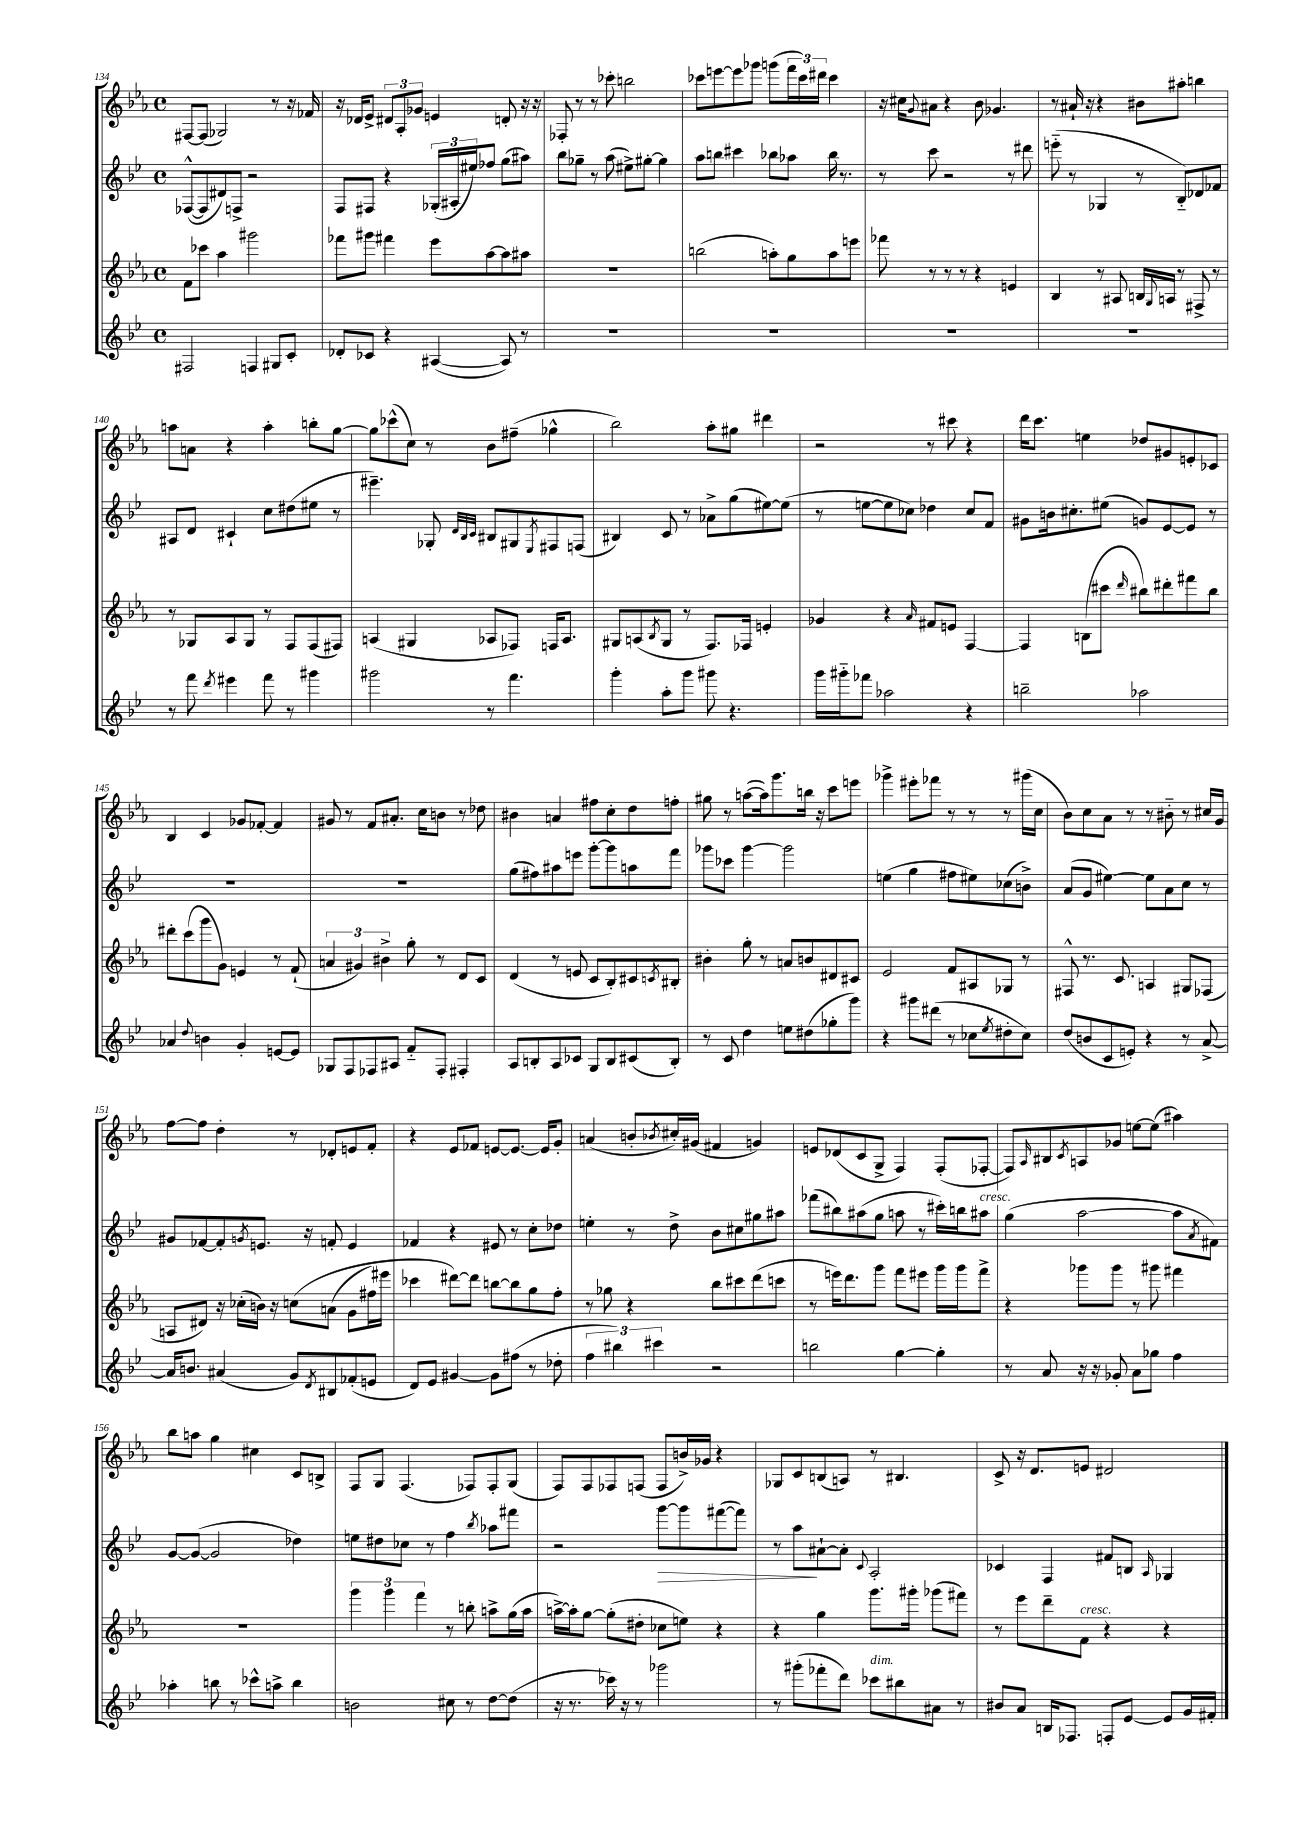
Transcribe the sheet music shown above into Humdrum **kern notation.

**kern	**kern	**kern	**kern
*staff4	*staff3	*staff2	*staff1
*clefG2	*clefG2	*clefG2	*clefG2
*k[b-e-]	*k[b-e-a-]	*k[b-e-]	*k[b-e-a-]
*M4/4	*M4/4	*M4/4	*M4/4
*met(c)	*met(c)	*met(c)	*met(c)
2F#/	8f\L	([8F-^^/L	[8F#/L
.	8ccc-\J	8F-/]	(8F#/]J
.	4aa-\	8d#/)	2G-/)
.	.	8F^/J	.
4F/	2ggg#\	2r	.
8G#/L	.	.	8r
8c'/J	.	.	16r
.	.	.	16f-/
=	=	=	=
8d-'/L	8fff-\L	8F/L	16r
.	.	.	16d-/LK
8c-/J	8ggg#\J	8F#/J	8e-^/J
4r	4fff#\	4r	12d#/L
.	.	.	12A-'/
.	.	.	12g-/J
([4A#/	8eee-\L	(24G-'/LL	4e/
.	.	24A#'/	.
.	.	24ee#/J)	.
.	[8aa-\	8ff-/J	.
8A#/])	8aa-\]	(8gg\L	8d'/
8r	8aa#\J	8aa#\J)	16r
.	.	.	16r
=	=	=	=
1r	1r	8bb-\L	8F-'/
.	.	8gg-~\J	8r
.	.	8r	8r
.	.	(8aa\	8ccc-'\
.	.	8ee#^\L)	2bb\
.	.	[8gg#'\J	.
.	.	4gg#\]	.
=	=	=	=
1r	(2bb\	8aa\L	8ccc-\L
.	.	8bb\J	[8eee\
.	.	4ccc#\	8eee\]
.	.	.	8ggg-\J
.	8aa'\L)	8bb-\L	(8ggg\L
.	8gg\	8aa-\J	24fff\L
.	.	.	24ccc-\)
.	.	.	24ddd#\JJ
.	8aa\	16bb-\	4ccc-\
.	.	8.r	.
.	8eee\J	.	.
=	=	=	=
1r	8fff-\	8r	16r
.	.	.	16cc#\LK
.	.	.	8qqg/
.	8r	8ccc\	8a#\J
.	8r	2r	4r
.	8r	.	.
.	4r	.	8b-\
.	.	.	4.g-/
.	4e/	8r	.
.	.	8ddd#\	.
=	=	=	=
1r	4B-/	(8eee'~\	8r
.	.	8r	16a#`/
.	.	.	16r
.	8r	4G-/	4r
.	8A#/	.	.
.	16B/LL	8r	8b#\L
.	8qqG/	.	.
.	16A/JJ	.	.
.	8r	8B-'~/L)	8aa#'\J
.	8F#^/	8d-/	4bb\
.	8r	8f-/J	.
=	=	=	=
8r	8r	8A#/L	8aa\L
8fff\	8G-/L	8d/J	8a\J
8qddd/	.	.	.
4eee#\	8A-/	4c#`/	4r
.	8G-/J	.	.
8fff\	8r	8cc\L	4aa'\
8r	8F/L	(8dd#\	.
4ggg#\	(8F/	8ee#\J	8bb'\L
.	8F#/J)	8r	[8gg\J
=	=	=	=
2ggg#\	(4A/	4.eee#~\)	8gg\]L
.	.	.	(8ccc-^^\
.	4G#/	.	8cc\J)
.	.	8G-'/	8r
.	.	32qqd/LLL	.
.	.	32qqB-/	.
.	.	32qqc/JJJ	.
8r	8A-/L	8B#/L	8b-\L
4.fff\	8F-/J)	8G#/	(8ff#~\J
.	.	8qE-/	.
.	16F/LK	8F#/	4gg-^^\
.	8.A-/J	.	.
.	.	(8F/J	.
=	=	=	=
4ggg'\	8G#/L	4B#/)	2bb-\)
.	(8A/	.	.
.	8qB-/	.	.
8aa'\L	8G#/J	8c/	.
8ggg\J	8r	8r	.
8ggg#\	8.F/L)	8a-^\L	8aa-'\L
4.r	.	(8gg\	8gg#\J
.	16F-/Jk	.	.
.	4e'/	[8ee#\)	4ddd#\
.	.	(8ee#\]J	.
=	=	=	=
16ggg\LL	4g-/	8r	2r
16ggg#'~\J	.	.	.
8fff-\J	.	[8ee\L	.
2aa-\	4r	8ee\]	.
.	.	8cc-\J)	.
.	16qqa-/	.	.
.	8f#/L	4dd-\	8r
.	8e/J	.	8ccc#\
4r	[4F/	8cc-/L	4r
.	.	8f/J	.
=	=	=	=
2bb~\	4F/]	8g#\L	16ddd\LK
.	.	.	8.ccc\J
.	.	16b\k	.
.	.	8.cc#'\	.
.	(8B\L	.	4ee\
.	8ccc#\J	(8ee#\J	.
.	16qqddd/	.	.
2aa-\	8bb#\L)	8g/L)	8dd-/L
.	8ddd#'\	[8e-/	8g#/
.	8fff#\	8e-/]J	8e'/
.	8bb#\J	8r	8c-/J
=	=	=	=
4a-/	8ddd#'\L	1r	4B-/
.	(8ccc\	.	.
8qqdd/	.	.	.
4b\	8ggg\	.	4c/
.	8g\J)	.	.
4g'/	4e/	.	8g-/L
.	.	.	[8f-'/J
[8e/L	8r	.	4f-/]
8e/]J	(8f`/	.	.
=	=	=	=
8G-/L	6a/	1r	8g#/
8F/	.	.	8r
.	6g#/)	.	.
8F-/	.	.	8f/L
.	6b#^\	.	.
8A#/J	.	.	8.a#'/J
8f'~/L	8gg'\	.	.
.	.	.	16cc\LK
8F-'/J	8r	.	8b\J
4F#'/	8d/L	.	8r
.	8c/J	.	8dd-\
=	=	=	=
8A/L	(4d/	(8gg\L	4b#\
8B'/	.	8ff#\)	.
8A/	8r	8aa#\	4a/
8c-/J	8e/	8eee\J	.
8G/L	8c/L	[8ggg'\L	8ff#\L
8B/	8B-'/)	8ggg\]	8cc'\
(8c#/	8c#/	8aa\	8dd\
.	8qc/	.	.
8B'/J)	8B#'/J	8fff\J	8ff'\J
=	=	=	=
8r	4b#'\	8ggg-\L	8gg#\
8c/	.	8ccc-\J	8r
4dd\	8gg'\	[4ggg-\	([8aa\L
.	8r	.	16aa\]k)
.	.	.	8.ggg\
8ee\L	8a/L	2ggg-\]	.
(8dd#\	8b/	.	16bb\Jk
.	.	.	16r
8gg-'\	8d#/	.	8ccc\L
8ggg\J)	8c#/J	.	8eee\J
=	=	=	=
4r	2e-/	(4ee\	4ggg-^\
8ggg#\L	.	4gg\	8eee#'\L
(8ddd#\J	.	.	8fff-\J
8r	8f/L	8ff#\L	8r
8cc-\L	8A#/	8ee#\)	8r
8qee-/	.	.	.
8dd#'\	8G-/J	(8cc-\	8r
8cc-\J)	8r	8b^\J)	(16ggg#\LL
.	.	.	16cc\JJ
=	=	=	=
(8dd/L	8F#^^/	(8a/L	8b-\L)
8b/	8.r	8g/J	8cc\
8c/	.	[4ee#\)	8a-\J
.	8.c/	.	.
8e'/J)	.	.	8r
4r	4A/	8ee#\]L	8r
.	.	8a\	8b#'~\
8r	8G#/L	8cc\J	8r
[8a^/	(8F-/J	8r	16cc#/LL
.	.	.	16g/JJ
=	=	=	=
16a/]LK	8A/L	8g#/L	[8ff\L
8.b/J	.	.	.
.	8d#/J)	[8f-/	8ff\]J
(4a#/	16r	8f-'/]	4dd'\
.	(16cc-'\LL	.	.
.	.	8qg/	.
.	16b\JJ)	8.e/J	.
.	16r	.	.
8g/L)	&(8cc\L	.	8r
.	.	16r	.
8qd/	.	.	.
8B#/	(8a\J	8f'/	8d-'/L
(8f-'/	8g\L	4e/	8e/
8e/J	16ff#\L)	.	8f'/J
.	16eee#\JJ	.	.
=	=	=	=
8d/L)	4ccc-\	4f-/	4r
8e-/J	.	.	.
[4g#/	[8ddd#\L&)	4r	8e-/L
.	8ddd#\]J	.	8f-/J
8g#\]L	[8bb\L	8e#/	[8e/L
(8ff#\J	8bb\]	8r	8.e/_J
8r	8gg\	8cc'\L	.
.	.	.	16e/]LK
8dd-'\	8ff'\J	8dd-\J	8g'/J
=	=	=	=
6ff\	8r	4ee'\	(4a/
.	8gg-\	.	.
6bb#\)	.	.	.
.	4r	8r	8b'/L
6ccc#\	.	.	.
.	.	.	8qb-/
.	.	8dd^\	16cc#'/L)
.	.	.	(16g#/JJ
2r	8bb-\L	8b-\L	4f#/
.	8ccc#\	8cc#\	.
.	(8ddd\	8gg#\	4g/)
.	8ccc\J	8aa#\J	.
=	=	=	=
2bb\	8r	(8fff-\L	8e/L
.	16eee\LK)	8bb#\)	(8d-/
.	8.ddd\	.	.
.	.	(8aa#\	8c/
.	8ggg\J	8gg\J	8G^/J
[4gg\	8fff\L	8aa\	4F/)
.	8eee#\J	8r	.
4gg'\]	16ggg\LL	16ccc#'\LL)	(8F'/L
.	16ggg\J	16bb\J	.
.	8fff^\J	8aa#\J	[8F-'/J
=	=	=	=
8r	4r	(4gg\	8F-/]L)
.	.	.	16qqA-/
8a/	.	.	8B#/
.	.	.	8qc/
16r	8ggg-\L	[2aa\	8A/
16r	.	.	.
8g-'/	8ggg-\J	.	8g-/J
8a\L	8r	.	[8ee\L
8gg-\J	8ggg#\	.	(8ee\]J
4ff\	4fff#\	8aa\]L	4aa#\)
.	.	8qa/	.
.	.	8f#\J)	.
=	=	=	=
4aa-'\	1r	[8g/L	8bb-\L
.	.	(8g/_J	8aa\J
8bb\	.	2g/]	4gg\
8r	.	.	.
8ccc-^^\L	.	.	4cc#\
8aa^\J	.	.	.
4bb\	.	4dd-\)	8c/L
.	.	.	8B^/J
=	=	=	=
2b\	6ggg\	8ee\L	8F/L
.	.	8dd#\	8G/J
.	6ggg\	.	.
.	.	8cc-\J	(4.F/
.	6fff\	.	.
.	.	8r	.
8cc#\	8r	4ff\	.
8r	8bb'\	.	8F-/L)
.	.	8qbb-/	.
[8dd\L	8aa^\L	8aa-\L	8F-'/
(8dd\]J	(16gg\L	8fff#\J	(8G/J
.	16aa\JJ	.	.
=	=	=	=
16r	[16aa^\LL)	2r	8F/L)
8.r	16aa'\]J	.	.
.	[8gg\J	.	8F/
16ccc-\)	(8gg'\]L	.	8F-/
16r	.	.	.
8r	8dd#'\J	.	(8F/J
2ggg-\	8cc-\L	[8ggg\L	8F/L
.	8ee\J)	8ggg\]	16b^/L)
.	.	.	16g-/JJ
.	4r	([8fff#\	4r
.	.	8fff#\]J)	.
=	=	=	=
8r	4r	8r	8G-/L
(8ggg#'\L	.	8aa\L	8c/
8fff-'\	4gg\	[8a#`\	(8B/
8ddd\J)	.	8a#'\]J	8A/J)
.	.	8qqc/	.
8ccc-\L	8.ggg\L	2A'/	8r
8bb#\	.	.	4.B#/
.	16ggg#'\Jk	.	.
8a#\J	(8ggg-\L	.	.
8r	8fff#\J)	.	.
=	=	=	=
8b#/L	8r	4c-/	8c^/
8a/J	8eee-\L	.	16r
.	.	.	8.d/L
16B/LK	8ddd~\	4F/	.
8.F-/J	.	.	.
.	8f\J	.	8e/J
8F'/L	4r	8f#/L	2d#/
[8e-/J	.	8B/J	.
.	.	16qqA/	.
8e-/]L	4r	4G-/	.
16g/L	.	.	.
16f#'/JJ	.	.	.
==	==	==	==
*-	*-	*-	*-
